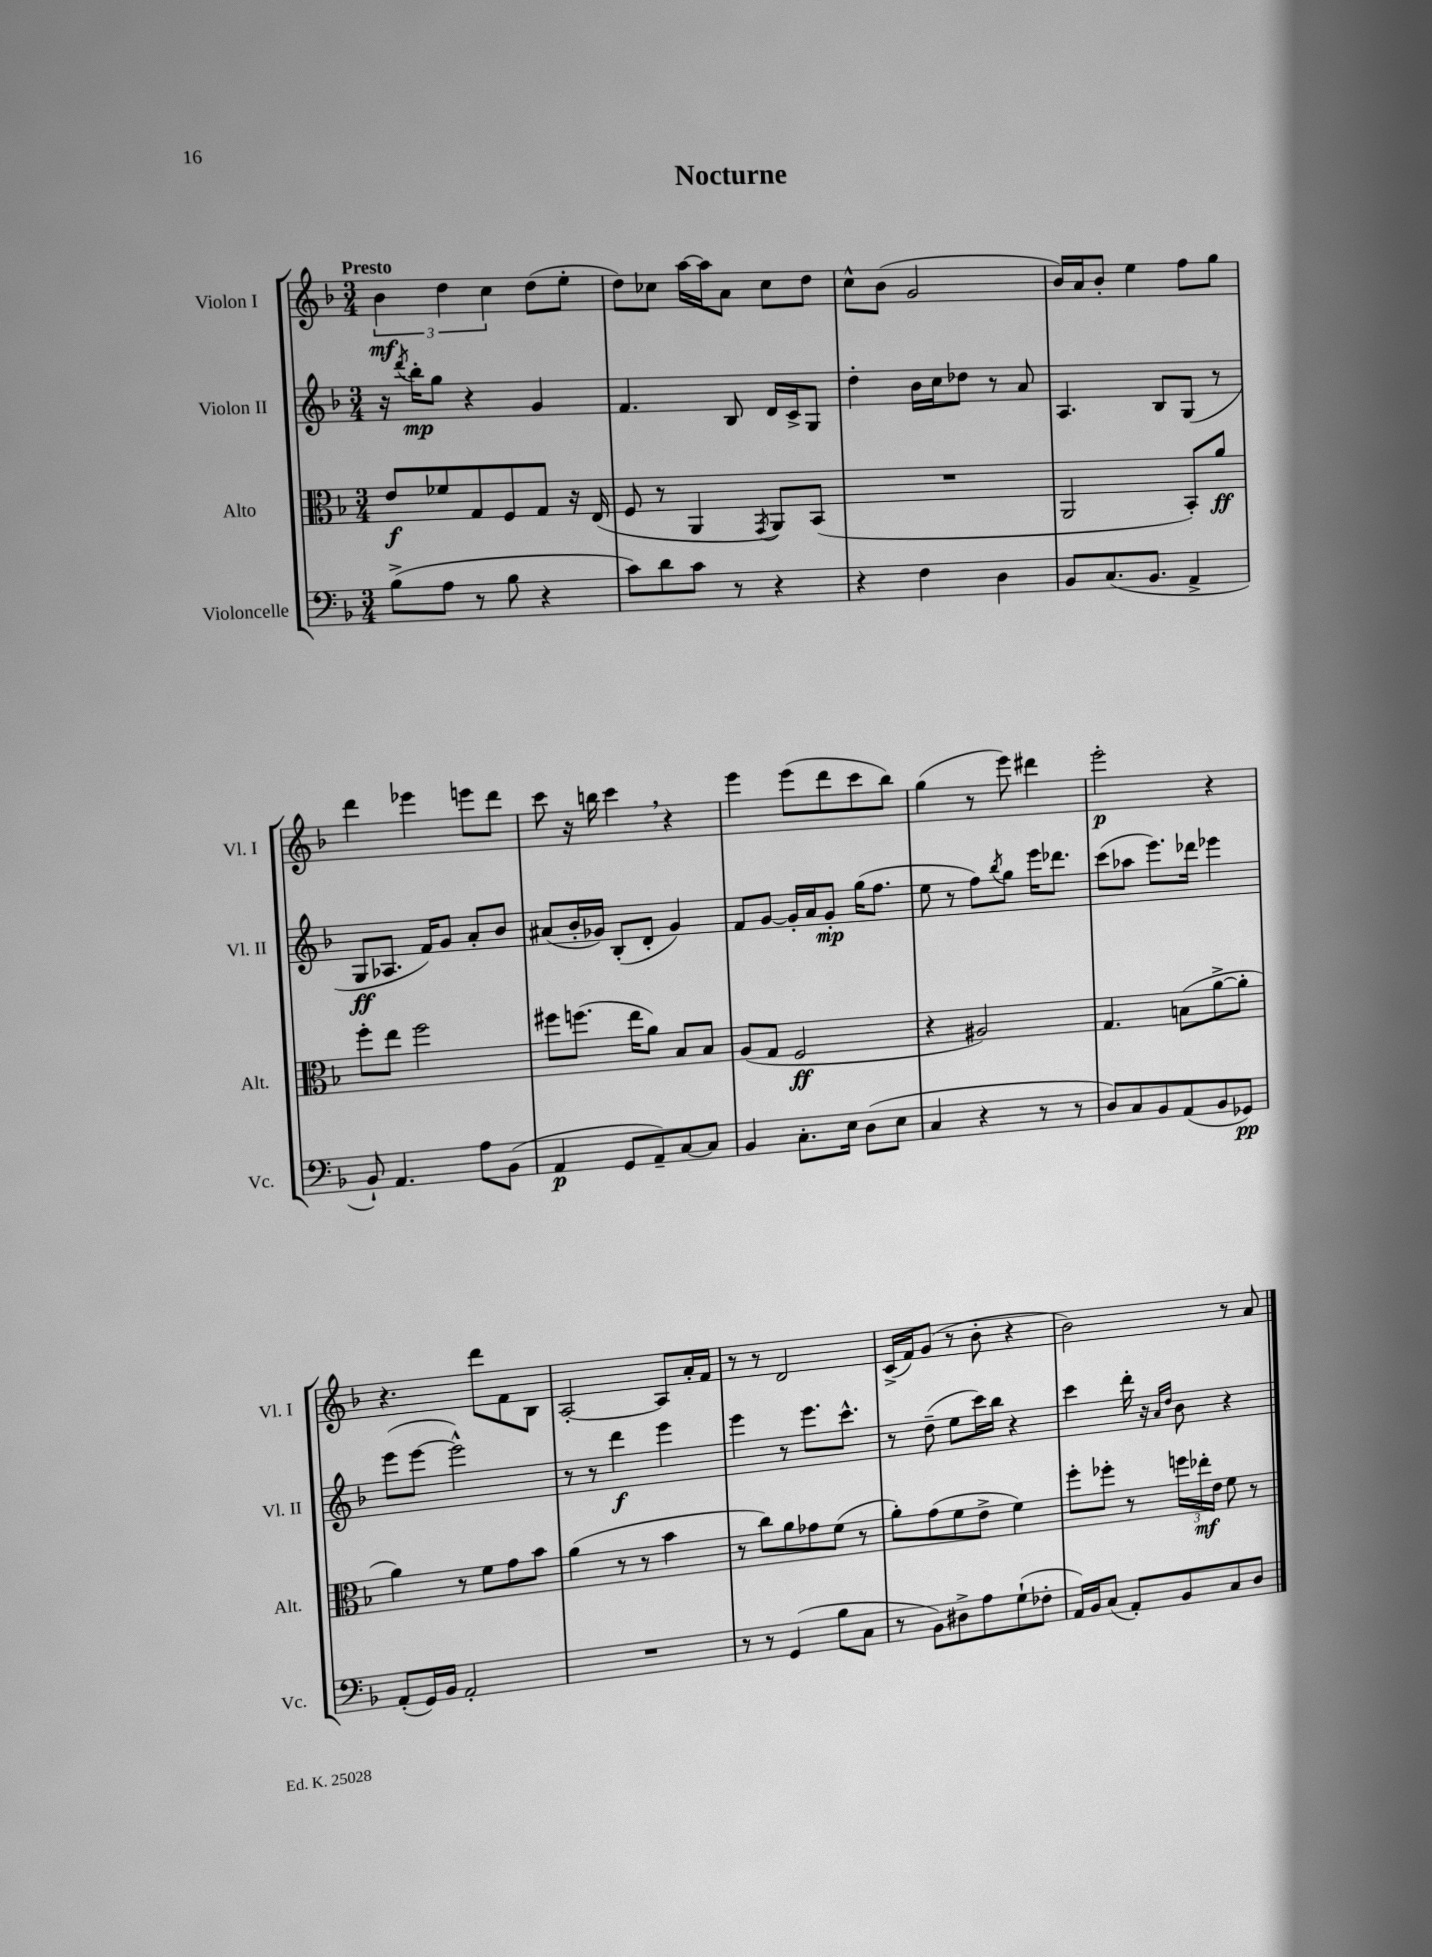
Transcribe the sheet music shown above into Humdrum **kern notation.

**kern	**dynam	**kern	**dynam	**kern	**dynam	**kern	**dynam
*part4	*part4	*part3	*part3	*part2	*part2	*part1	*part1
*staff4	*staff4	*staff3	*staff3	*staff2	*staff2	*staff1	*staff1
*I"Violoncelle	*	*I"Alto	*	*I"Violon II	*	*I"Violon I	*
*I'Vc.	*	*I'Alt.	*	*I'Vl. II	*	*I'Vl. I	*
*clefF4	*	*clefC3	*	*clefG2	*	*clefG2	*
*k[b-]	*	*k[b-]	*	*k[b-]	*	*k[b-]	*
*M3/4	*	*M3/4	*	*M3/4	*	*M3/4	*
=1	=1	=1	=1	=1	=1	=1	=1
!	!	!	!	!	!	!LO:TX:a:B:t=Presto	!
(8B-^\L	.	8e/L	f	16r	.	6b-\	mf
.	.	.	.	8qddd/	.	.	.
.	.	.	.	16bb-'\KL	mp	.	.
8A\J	.	8f-X/	.	8gg\J	.	.	.
.	.	.	.	.	.	6dd\	.
8r	.	8G/	.	4r	.	.	.
.	.	.	.	.	.	6cc\	.
8B-\	.	8F/	.	.	.	.	.
4r	.	8G/J	.	4g/	.	(8dd\L	.
.	.	16r	.	.	.	8ee'\J	.
.	.	(16E/	.	.	.	.	.
=2	=2	=2	=2	=2	=2	=2	=2
8c\L)	.	8F/	.	4.f/	.	8dd\L)	.
8d\	.	8r	.	.	.	8cc-X\J	.
8c\J	.	4AA/	.	.	.	[16aa\LL	.
.	.	.	.	.	.	16aa\J]	.
8r	.	.	.	8B-/	.	8a\J	.
.	.	8qGG/	.	.	.	.	.
4r	.	8AA/L)	.	16d/LL	.	8cc-\L	.
.	.	.	.	16c^/J	.	.	.
.	.	(8BB-/J	.	8G/J	.	8dd\J	.
=3	=3	=3	=3	=3	=3	=3	=3
4r	.	2.r	.	4dd'\	.	8cc^^\L	.
.	.	.	.	.	.	(8b-\J	.
4F\	.	.	.	16b-\LL	.	2g/	.
.	.	.	.	16cc\J	.	.	.
.	.	.	.	8dd-X\J	.	.	.
4D\	.	.	.	8r	.	.	.
.	.	.	.	8a/	.	.	.
=4	=4	=4	=4	=4	=4	=4	=4
8BB-/L	.	2AA/	.	4.A/	.	16b-/LL)	.
.	.	.	.	.	.	16a/J	.
(8.C/	.	.	.	.	.	8b-'/J	.
.	.	.	.	.	.	4ee\	.
8.BB-/J	.	.	.	.	.	.	.
.	.	.	.	8B-/L	.	.	.
4AA^/	.	8BB-'/L)	.	(8G/J	.	8ff\L	.
.	.	8a/J	ff	8r	.	8gg\J	.
!!LO:LB:g=z
=5	=5	=5	=5	=5	=5	=5	=5
8BB-`/)	.	8ff'\L	.	8G/L	ff	4ddd\	.
4.AA/	.	8ee\J	.	8.A-X/J	.	.	.
.	.	2ff\	.	.	.	4eee-X\	.
.	.	.	.	16f/KL)	.	.	.
.	.	.	.	8g/J	.	.	.
8A\L	.	.	.	8a'/L	.	8eeen\L	.
(8BB-\J	.	.	.	8b-/J	.	8ddd\J	.
=6	=6	=6	=6	=6	=6	=6	=6
4AA/	p	8ff#X\L	.	(8a#X/L	.	8ccc\	.
.	.	(8.ffn\J	.	16b-'/L	.	16r	.
.	.	.	.	16g-X/JJ)	.	16bbn\	.
8GG/L	.	.	.	(8B-'/L	.	4ccc,\	.
.	.	16ee\KL	.	.	.	.	.
8AA~/)	.	8a\J)	.	8d'/J	.	.	.
[8C/	.	8B-/L	.	4g-/)	.	4r	.
8C/J]	.	8B-/J	.	.	.	.	.
=7	=7	=7	=7	=7	=7	=7	=7
4BB-/	.	(8A/L	.	8f/L	.	4eee\	.
.	.	8G/J	.	[8g/J	.	.	.
8.C'\L	.	2F/	ff	16g'/LL]	.	(8eee\L	.
.	.	.	.	16a/J	.	.	.
.	.	.	.	8g'/J	mp	8ddd\	.
16E\Jk	.	.	.	.	.	.	.
(8D\L	.	.	.	(16gg\KL	.	8ccc\	.
.	.	.	.	8.ff\J	.	.	.
8E\J	.	.	.	.	.	8bb-\J)	.
=8	=8	=8	=8	=8	=8	=8	=8
4C/	.	4r	.	8ee\	.	(4gg\	.
.	.	.	.	8r	.	.	.
4r	.	2A#X/)	.	8ff\L)	.	8r	.
.	.	.	.	8qbb-/	.	.	.
.	.	.	.	8gg\J	.	8eee\)	.
8r	.	.	.	16eee\KL	.	4ddd#X\	.
.	.	.	.	8.ddd-X\J	.	.	.
8r	.	.	.	.	.	.	.
=9	=9	=9	=9	=9	=9	=9	=9
8D/L)	.	4.G/	.	(8ccc\L	.	2eee'\	p
8C/	.	.	.	8aa-X\J	.	.	.
8BB-/	.	.	.	8.eee\L)	.	.	.
(8AA/	.	(8Bn\L	.	.	.	.	.
.	.	.	.	16ddd-X\Jk	.	.	.
8BB-/	.	[8a^\	.	4eee-X\	.	4r	.
8GG-X/J)	pp	8a'\J]	.	.	.	.	.
!!LO:LB:g=z
=10	=10	=10	=10	=10	=10	=10	=10
(8AA'/L	.	4a\)	.	(8eee\L	.	4.r	.
16GG/L)	.	.	.	[8eee\J	.	.	.
16BB-/JJ	.	.	.	.	.	.	.
2AA'/	.	8r	.	2eee^^\])	.	.	.
.	.	8f\L	.	.	.	8ddd\L	.
.	.	8g\	.	.	.	8f\	.
.	.	8b-\J	.	.	.	8B-\J	.
=11	=11	=11	=11	=11	=11	=11	=11
2.r	.	(4a\	.	8r	.	[2A'/	.
.	.	.	.	8r	.	.	.
.	.	8r	.	4ddd\	f	.	.
.	.	8r	.	.	.	.	.
.	.	4b-\	.	4eee\	.	8A/L]	.
.	.	.	.	.	.	16a'/L	.
.	.	.	.	.	.	16f/JJ	.
=12	=12	=12	=12	=12	=12	=12	=12
8r	.	8r	.	4eee\	.	8r	.
8r	.	8cc\L)	.	.	.	8r	.
(4GG/	.	8a\	.	8r	.	2d/	.
.	.	8g-X\	.	8.eee\L	.	.	.
8B-\L	.	(8f\J	.	.	.	.	.
.	.	.	.	8.ccc^^\J	.	.	.
8C\J	.	8r	.	.	.	.	.
=13	=13	=13	=13	=13	=13	=13	=13
8r	.	8a'\L)	.	8r	.	(16c^/LL	.
.	.	.	.	.	.	16f/J)	.
8BB-\L)	.	(8g\	.	(8dd~\	.	(8g/J	.
8D#X^\	.	8f\	.	8ee\L	.	8r	.
8A\	.	8e^\J	.	16ccc\L)	.	8b-'\	.
.	.	.	.	16bb-\JJ	.	.	.
(8G`\	.	4f\)	.	4r	.	4r	.
8F-X'\J	.	.	.	.	.	.	.
=14	=14	=14	=14	=14	=14	=14	=14
16AA/LL)	.	8ff'\L	.	4ccc\	.	2b-\)	.
16BB-/J	.	.	.	.	.	.	.
(8C/J	.	8ff-X'\J	.	.	.	.	.
8AA'/L)	.	8r	.	16ddd'\	.	.	.
.	.	.	.	16r	.	.	.
.	.	.	.	16qqa/LL	.	.	.
.	.	.	.	16qqdd/JJ	.	.	.
8BB-/	.	24ffn\LL	.	8b-\	.	.	.
.	.	24ee-X'\	mf	.	.	.	.
.	.	24e\JJ	.	.	.	.	.
8C/	.	8f\	.	4r	.	8r	.
8D/J	.	8r	.	.	.	8a/	.
==	==	==	==	==	==	==	==
*-	*-	*-	*-	*-	*-	*-	*-
